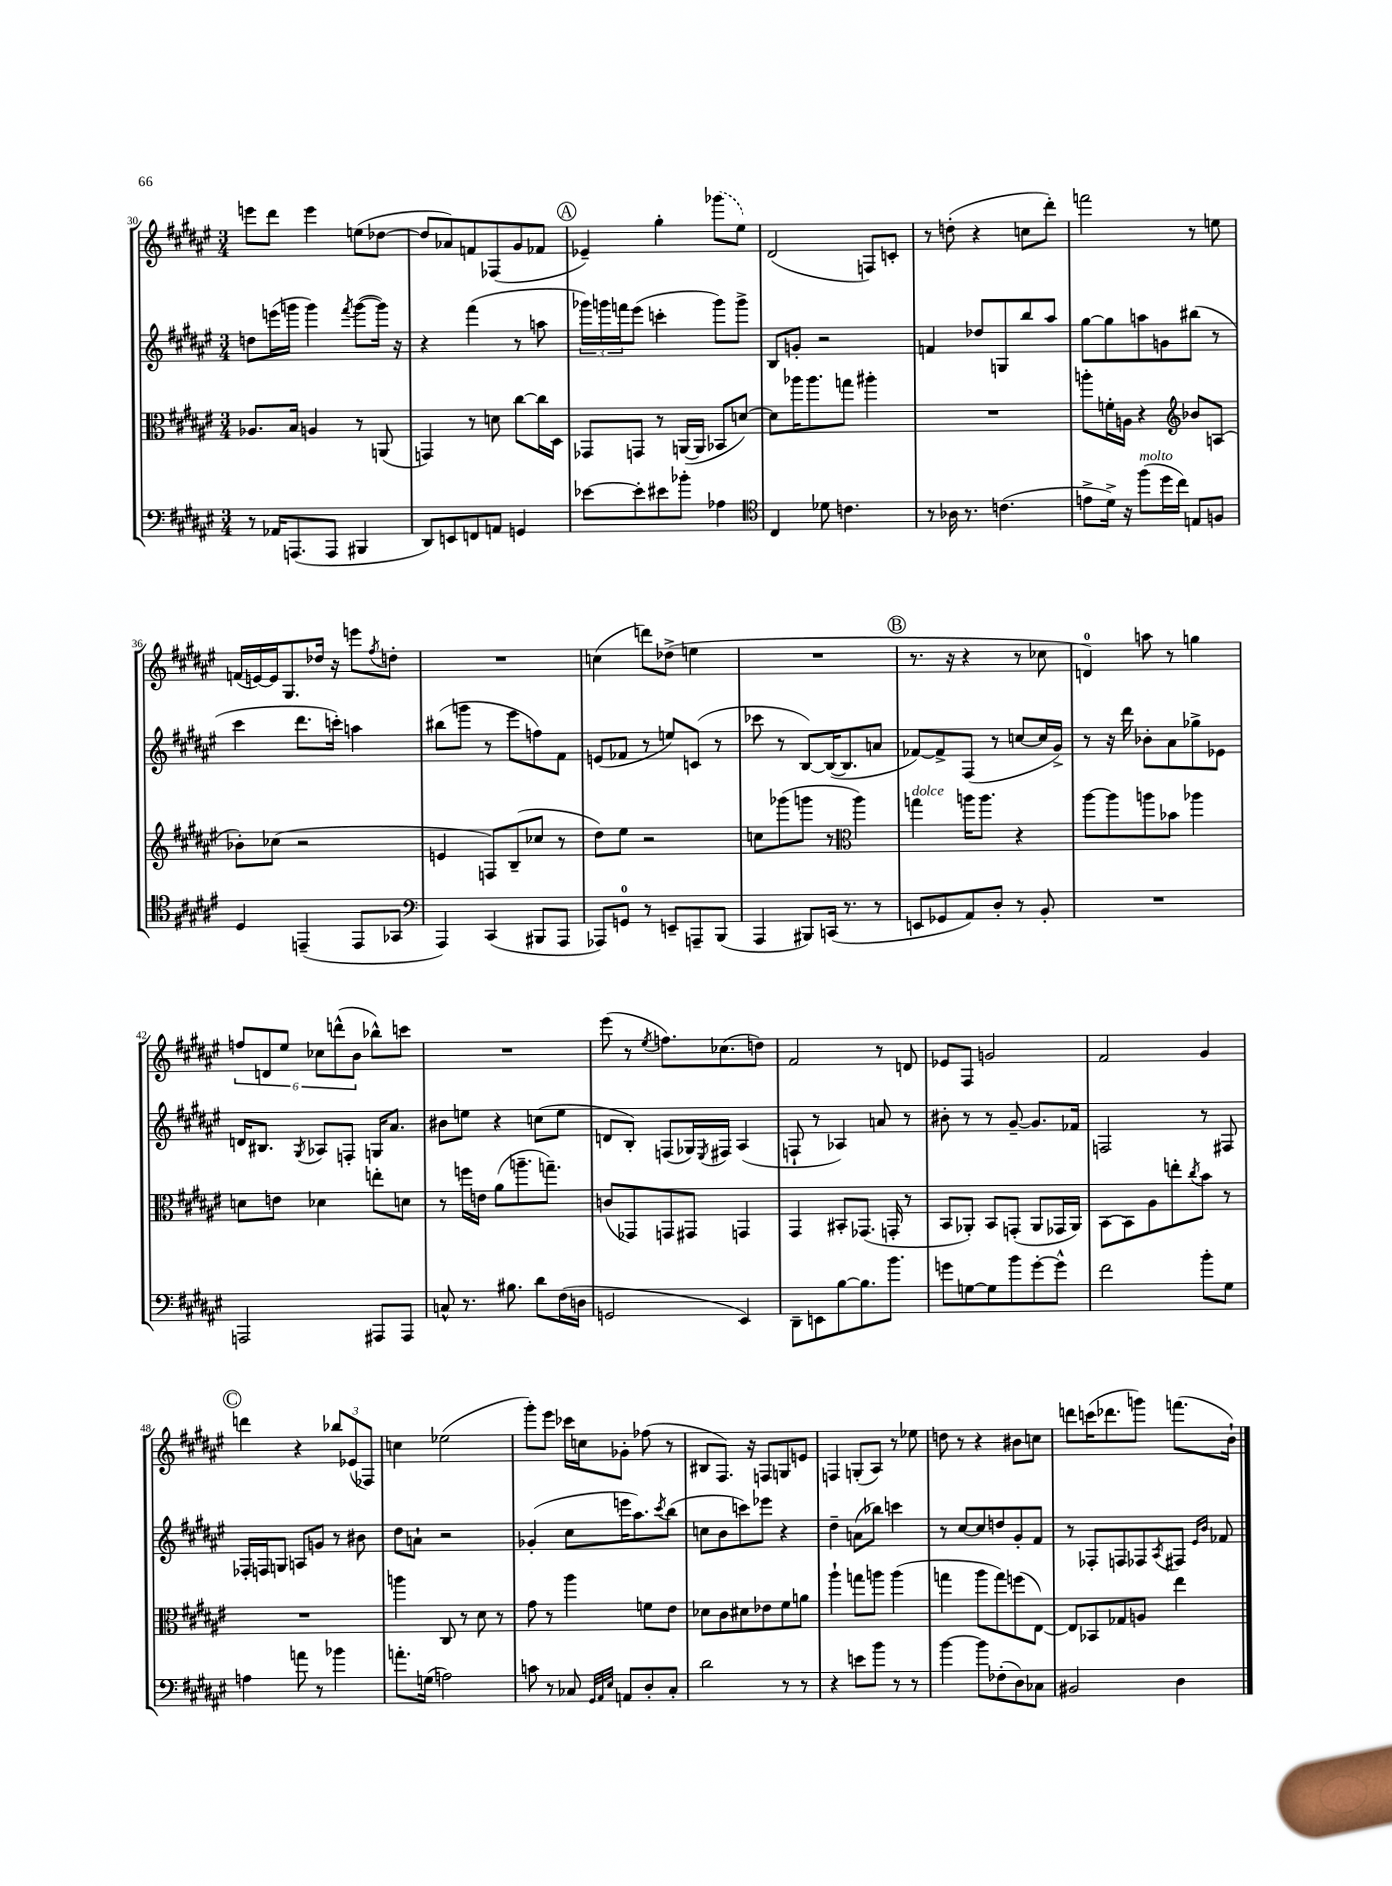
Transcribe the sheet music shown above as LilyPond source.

<<
\new StaffGroup <<
\new Staff = "s0" {
    \clef treble \key fis \major \numericTimeSignature \time 3/4
    e'''8 dis'''8 e'''4 e''8( des''8~ |
    des''8 aes'8) f'8 fes8( gis'8 fes'8 |
    \mark \markup { \circle "A" } ees'4--) gis''4-. \once \slurDashed ges'''8( eis''8) |
    dis'2( f8) c'8-. |
    r8 d''8-.( r4 c''8 dis'''8-.) |
    f'''2 r8 e''8 |
    f'16( e'16~) e'16 gis8. des''16 r16 e'''8 \acciaccatura { fis''8 } d''8-. |
    R2. |
    c''4( d'''8) des''8->( e''4 |
    R2. |
    \mark \markup { \circle "B" } r8. r16 r4 r8 ces''8 |
    d'4-0) a''8 r8 g''4 |
    \tuplet 6/4 { f''8 d'8 eis''8 ces''8 d'''8-^( b'8 } bes''8-^) c'''8 |
    R2. |
    eis'''8( r8 \acciaccatura { eis''8 } f''8.) ces''8.( d''8) |
    fis'2 r8 d'8 |
    ees'8 fis8 g'2 |
    fis'2 gis'4 |
    \mark \markup { \circle "C" } d'''4 r4 \tuplet 3/2 { bes''8 ees'8( fes8) } |
    c''4 ees''2( |
    gis'''8-.) eis'''8 ces'''16 c''16 ges'8-. fes''8( r8 |
    bis8 fis8.) r16 f8 g8 e'8 |
    f4 g8-.( ais8) r8 ees''8 |
    d''8 r8 r4 bis'8 c''8 |
    d'''8 c'''16( des'''8. g'''8) f'''8.( b'16-!) \bar "|." |
}
\new Staff = "s1" {
    \clef treble \key fis \major \numericTimeSignature \time 3/4
    d''8 e'''16( g'''16 g'''4) \acciaccatura { fis'''8 } g'''8~( g'''16) r16 |
    r4 fis'''4( r8 a''8 |
    \mark \markup { \circle "A" } \tuplet 3/2 { ges'''16) g'''16 f'''16 } eis'''8( c'''4-. g'''8) g'''8-> |
    b8 g'8-. r2 |
    f'4 des''8 g8 b''8 ais''8 |
    gis''8~ gis''8 a''8 g'8 bis''8( r8 |
    cis'''4 dis'''8. c'''16-.) a''4 |
    bis''8( g'''8 r8 eis'''8 f''8) fis'8 |
    e'8( fes'8 r8 e''8) c'8( r8 |
    ces'''8 r8 b8~) b16~( b8. a'8 |
    \mark \markup { \circle "B" } fes'8~) fes'8-> fis8( r8 c''8~ c''16 gis'16->) |
    r8 r16 dis'''16 bes'8-. ais'8 ges''8-> ees'8 |
    d'16 bis8. \acciaccatura { gis8 } aes8 f8-. g16 ais'8. |
    bis'8 e''8 r4 c''8( e''8 |
    d'8 b8-.) f8( ges16) \acciaccatura { eis8 } fis16 ais4( |
    f8-! r8 aes4) a'8 r8 |
    bis'8-. r8 r8 gis'8~-- gis'8. fes'16 |
    f2 r8 fis8 |
    \mark \markup { \circle "C" } fes16-. f16 g8 a8 g'8 r8 bis'8 |
    dis''8 a'8-! r2 |
    ges'4-.( cis''8 e'''16 ais''8.) \acciaccatura { cis'''8 } b''8( |
    c''8 b'8 c'''8) ees'''8 r4 |
    dis''4-- a'8( bes''8) c'''4 |
    r8 cis''8~ cis''8 d''8 gis'8-. fis'8 |
    r8 fes8-. f8 fes8 \acciaccatura { ais8 } fis8 \grace { eis'16 b'16 } fes'8 \bar "|." |
}
\new Staff = "s2" {
    \clef alto \key fis \major \numericTimeSignature \time 3/4
    aes8. b16 a4 r8 a,8( |
    g,4) r8 d'8 cis''8~ cis''16 dis16 |
    \mark \markup { \circle "A" } ges,8 g,8 r8 a,16~( a,16 bes,8 d'8~) |
    d'8 aes''16 aes''8. g''8 ais''4-. |
    R2. |
    a''8-. f'16-. a16 r4 \clef treble bes'8 a8( |
    bes'8-.) ces''8( r2 |
    e'4 f8) b8--( ces''8 r8 |
    dis''8) eis''8 r2 |
    c''8 ges'''8( g'''8 r8 \clef alto ais''4) |
    \mark \markup { \circle "B" } g''4^\markup { \italic "dolce" } a''16 a''8. r4 |
    ais''8~ ais''8 a''8 bes'8 aes''4 |
    d'8 e'8 des'4 e''8-. d'8 |
    r8 f''16 e'16 ais'8( a''8.-- g''8.--) |
    c'8( ges,8) g,8 gis,8 g,4 |
    gis,4 bis,8-. ges,8.( g,16-. r8 |
    b,8 aes,8-.) b,8 g,8-.( aes,8 ges,16 aes,16) |
    b,8~ b,8 ais8 e''8-. \acciaccatura { cis''8 } b'8 r8 |
    \mark \markup { \circle "C" } R2. |
    a''4 cis8 r8 dis'8 r8 |
    gis'8 r8 ais''4 f'8 eis'8 |
    des'8 cis'8 dis'8 ees'8 fis'8 a'8 |
    ais''4-! g''8 a''8 a''4( |
    g''4 ais''8 g''8) f''8( eis8~) |
    eis8 bes,8 ges8 a8 eis''4 \bar "|." |
}
\new Staff = "s3" {
    \clef bass \key fis \major \numericTimeSignature \time 3/4
    r8 aes,16 a,,8.( a,,8 bis,,4 |
    dis,8) e,8 f,8 a,8 g,4 |
    \mark \markup { \circle "A" } ees'8~ ees'8-. eis'8 bes'8-. aes4 |
    \clef tenor cis4 des'8 c'4. |
    r8 aes16 r8. c'4.( |
    e'8-> dis'16->) r16 fis''8^\markup { \italic "molto" }( dis''16 cis''16) e8 f8 |
    dis4 e,4--( e,8 ges,8 |
    \clef bass ais,,4) cis,4( bis,,8 ais,,8 |
    aes,,8) g,8-0 r8 e,8-- a,,8-- b,,8( |
    ais,,4 bis,,8) c,16( r8. r8 |
    \mark \markup { \circle "B" } e,8 ges,8 ais,8) dis8-. r8 b,8-. |
    R2. |
    a,,2 ais,,8 ais,,8 |
    c8-^ r8. bis8. dis'8 fis16( d16 |
    g,2 eis,4) |
    dis,8-- e,8 b8~ b8. b'8. |
    g'8 g8~ g8 b'8 g'8~-. g'8-^ |
    fis'2 b'8-. gis8 |
    \mark \markup { \circle "C" } a4 a'8 r8 bes'4 |
    a'8.-. g16( a2) |
    c'8 r8 ces8 \grace { gis,32 ais,32 eis32 } a,8 dis8-. ces8-. |
    dis'2 r8 r8 |
    r4 e'8 b'8 r8 r8 |
    b'4~ b'8 fes8-.( dis8) ces8 |
    bis,2 dis4 \bar "|." |
}
>>
>>
\layout { \context { \Score currentBarNumber = #30 } }
